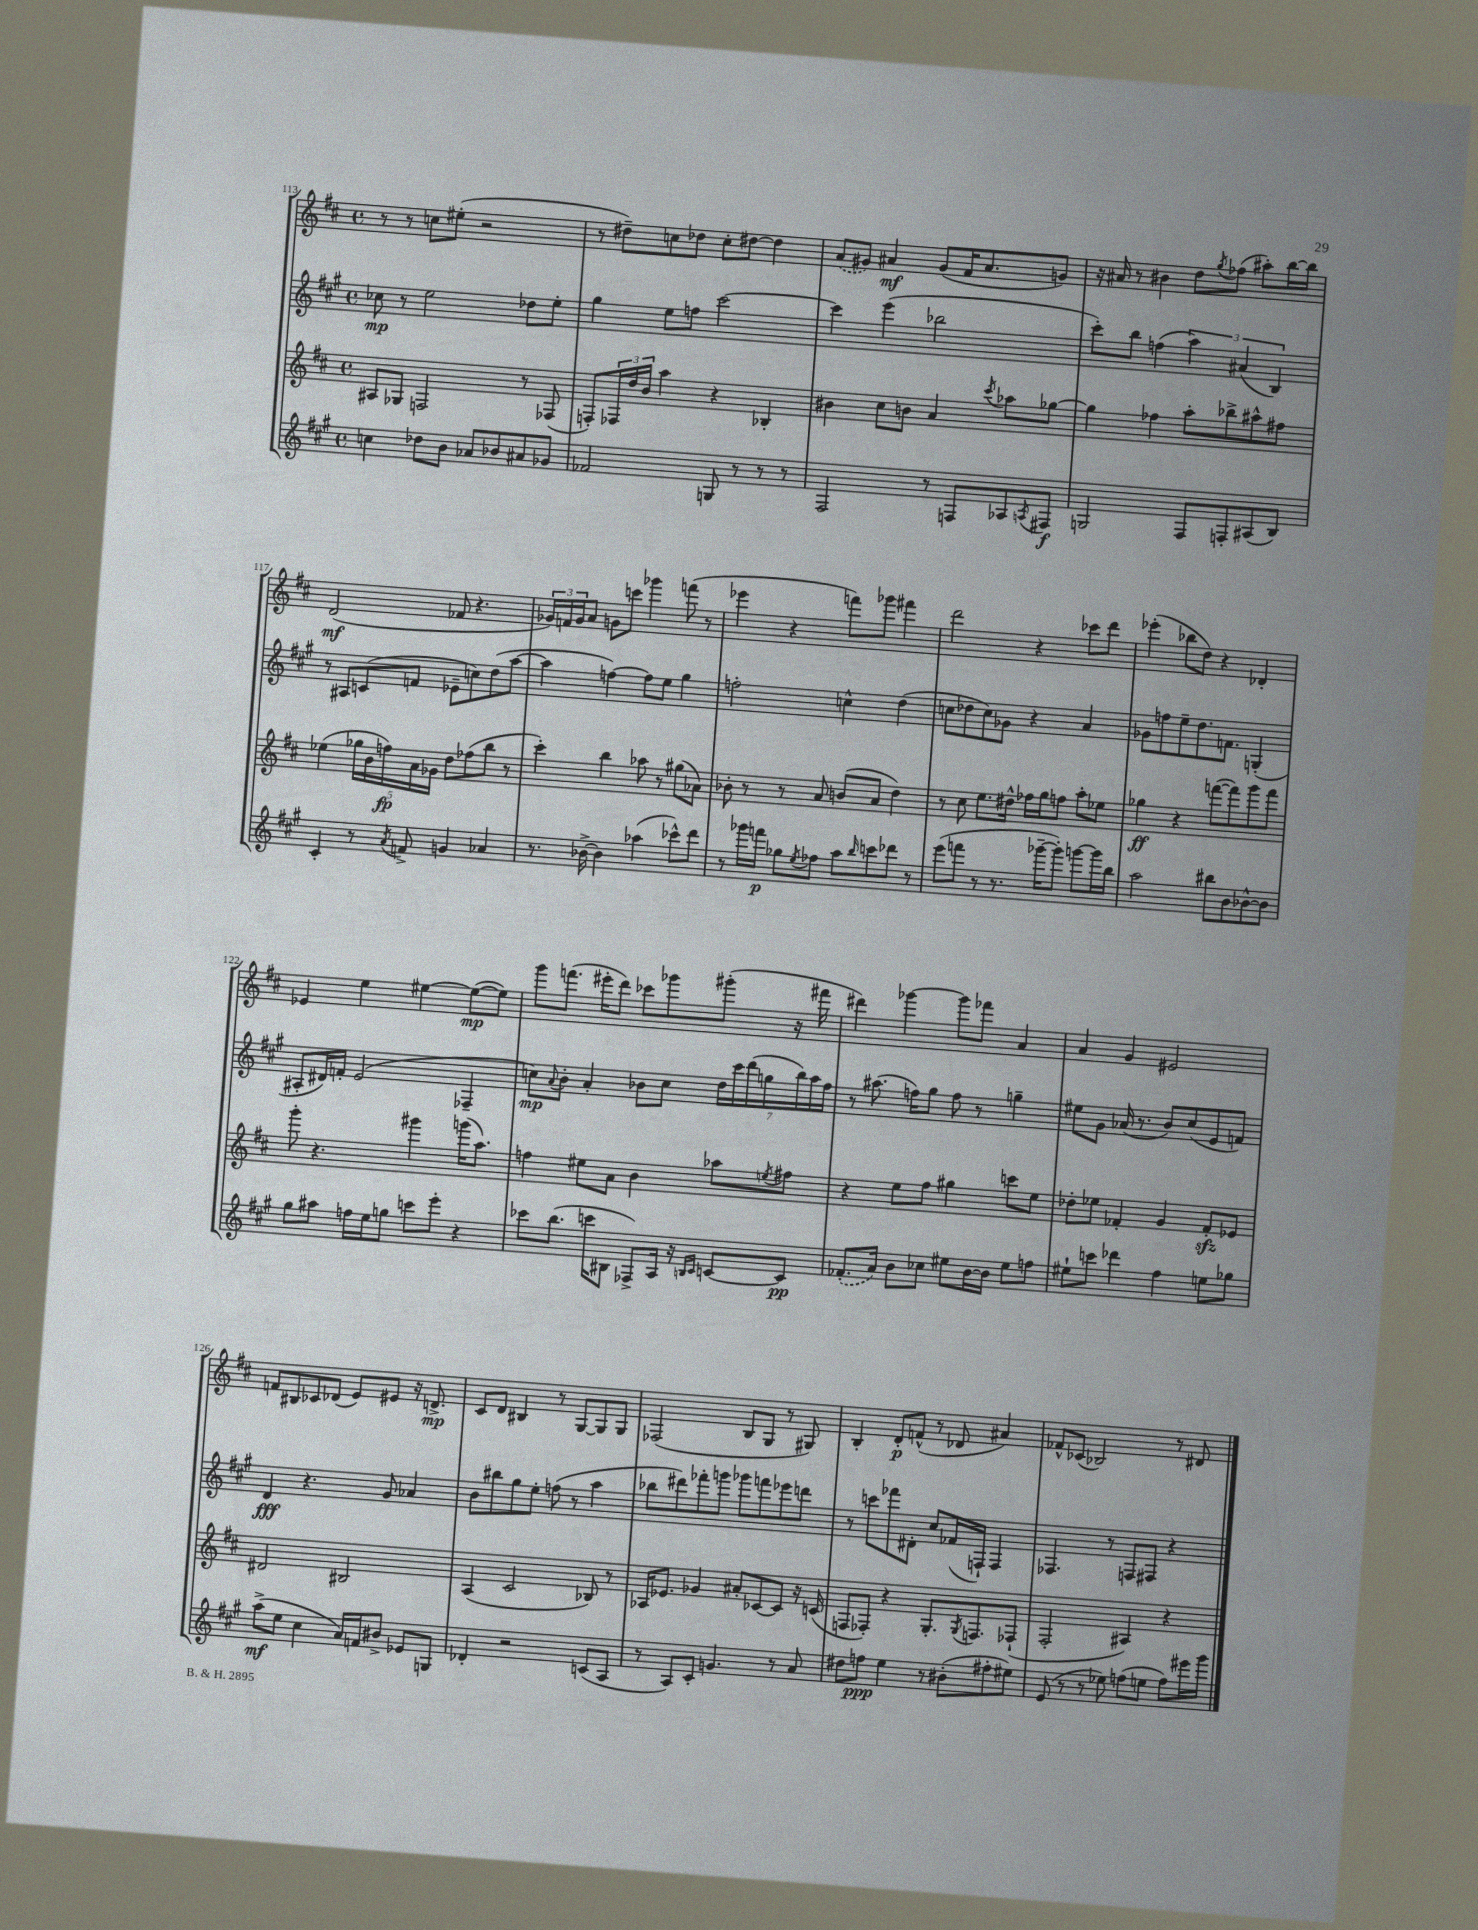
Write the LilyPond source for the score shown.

<<
\new StaffGroup <<
\new Staff = "s0" {
    \clef treble \key d \major \defaultTimeSignature \time 4/4
    r8 r8 c''8 eis''8-.( r2 |
    r8 dis''8--) c''8 des''8 c''8-. dis''8~ dis''4 |
    \once \slurDashed a'8( gis'8) ais'4\mf gis'8( fis'16 ais'8. g'8) |
    r16 ais'16 r8 bis'4 d''8 \acciaccatura { g''8 } fes''8( ais''8-.) b''16~ b''16 |
    d'2\mf( fes'8 r4. |
    \tuplet 3/2 { ges'16) f'16 ges'16 } a'8 g'8 c'''8 ges'''4 f'''8( r8 |
    ees'''4 r4 f'''8) ges'''8 fis'''4 |
    d'''2 r4 ces'''8 d'''8 |
    ees'''4-.( bes''8 d''8) r4 des'4-. |
    ees'4 e''4 eis''4~ eis''8~\mp( eis''8) |
    g'''8 f'''8.( eis'''16-. d'''8) ces'''8 ges'''8 gis'''8-.( r16 fis'''16 |
    dis'''4) ges'''4~ ges'''8 fes'''8 a'4 |
    a'4 g'4 eis'2 |
    f'8 bis8 ces'8 des'8( e'8) eis'8 r16 d'8.->\mp |
    cis'8 d'8 bis4 r8 g8~ g8 g8 |
    fes2( b8 g8 r8 gis8) |
    b4-. d'8-.\p f'8-^( r8 des'8 ais'4) |
    fes'8-^ ces'8( bes2) r8 dis'8 \bar "|." |
}
\new Staff = "s1" {
    \clef treble \key a \major \defaultTimeSignature \time 4/4
    ces''8\mp r8 e''2 des''8 e''8-. |
    gis''4 e''8 f''8 cis'''2~ |
    cis'''4 e'''4( bes''2 |
    cis'''8-.) b''8 f''4( \tuplet 3/2 { a''4) ais'4( b4) } |
    r8 ais8 c'8( f'8 ees'8-- c''8) d''8( a''8~ |
    a''4 f''4~) f''8 e''8 gis''4 |
    f''2-. c''4-^ d''4( |
    c''8 des''8 c''8) ges'8 r4 a'4 |
    ges'8 f''8 e''8-- d''8. f'8. g4-.( |
    ais8-. dis'16) f'16-. e'2( fes4-- |
    c''8\mp) \appoggiatura { a'8 } b'8-. a'4-. bes'8 c''8 \tuplet 7/4 { d''16 cis'''16 d'''16( g''16 b''16) a''16 fis''16 } |
    r8 ais''8.( f''16) gis''8 f''8 r8 g''4-- |
    eis''8 gis'8 aes'16( r8. b'8) cis''8( e'8 f'8) |
    d'4\fff r4. gis'8 aes'4 |
    b'8 bis''8 gis''8 e''8-. f''8( r8 a''4 |
    bes''8 dis'''8) fes'''8-. g'''8 ges'''8 f'''8 ees'''8 d'''8 |
    r8 c'''8 fes'''8 dis'8-. cis''8 fes'16( f16-!) f4 |
    fes4. r8 f8 fis8 r4 \bar "|." |
}
\new Staff = "s2" {
    \clef treble \key d \major \defaultTimeSignature \time 4/4
    ais8 ges8 f2 r8 fes8( |
    f8-.) \tuplet 3/2 { fes16 d''16 b'16 } a''4 r4 bes4-. |
    bis'4 cis''8 b'8 a'4 \acciaccatura { cis'''8 } aes''8 ges''8~ |
    ges''4 fes''4 a''8-. bes''8-> ais''8-^ fis''8 |
    ees''4( \tuplet 5/4 { ges''16 b'16 f''16\fp) a'16 ges'16 } d''8 fes''8( b''8 r8 |
    cis'''4-.) b''4 aes''8 r8 gis''8( aes'8) |
    bes'8-. r8 r8 a'8 b'8( a'8 d''4) |
    r8 cis''8 e''8. dis''16-^ fes''16 g''16 f''8 a''8-. ees''8 |
    ges''4\ff r4 f'''8~( f'''8) g'''8 f'''8 |
    g'''8-. r4. gis'''4 g'''16( a''8.) |
    f''4 eis''8 a'8 b'4 aes''8 \acciaccatura { e''8 } fis''8 |
    r4 e''8 fis''8 gis''4 c'''8 e''8 |
    des''8-. ees''8 fes'4-. g'4 fes'8-.\sfz ees'8 |
    dis'2 bis2 |
    a4( cis'2 bes8) r8 |
    aes16 ees'8. ges'4 ais'8-. ces'8~ ces'8 r16 c'16( |
    f8 fes8-.) r4 g8.-. \acciaccatura { g8 } f8. fes8-!( |
    fis2-. ais4) r4 \bar "|." |
}
\new Staff = "s3" {
    \clef treble \key a \major \defaultTimeSignature \time 4/4
    c''4 des''8 b'8 aes'8 bes'8 ais'8 ges'8 |
    fes'2 g8 r8 r8 r8 |
    fis2 r8 f8 aes8 \acciaccatura { a8 } fis8\f |
    g2 fis8 f8-. ais8( b8) |
    cis'4-. r8 \acciaccatura { a'8 } f'8-> g'4 aes'4 |
    r8. bes'16~-> bes'4 aes''4( ces'''8-^) d'''8 |
    r8 ges'''16 f'''16\p ges''8 \acciaccatura { e''8 } fes''8 a''8 \grace { b''16 } c'''8 des'''8 r8 |
    e'''8( f'''8 r8 r8. ges'''16~-- ges'''8-.) g'''8~ g'''16 b''16 |
    a''2 bis''8 b'8 bes'8~-^ bes'8 |
    gis''8 ais''8 f''16 e''16 g''8 c'''8 e'''8-. r4 |
    ces'''8 b''8.( c'''16 bis8 fes8->) a16 r16 \grace { b16 cis'16 } c'8~ c'8\pp |
    \once \slurDashed fes'8.-.( a'16) b'8 ces''8 eis''8 b'16~ b'16 eis''8 f''8 |
    eis''8-! c'''8 des'''4 fis''4 e''8 ges''8 |
    a''8->\mf( e''8 cis''4 a'16) f'16 bis'8-> ees'8 g8 |
    des'4-. r2 c'8( a8 |
    r8 a8) cis'8-. g'4. r8 a'8 |
    dis''8 f''8\ppp e''4 r8 bis'8-.( fis''8-. eis''8) |
    e'8( r8 r8 ees''8) f''8( e''8 f''8) eis'''16 gis'''16 \bar "|." |
}
>>
>>
\layout { \context { \Score currentBarNumber = #113 } }
